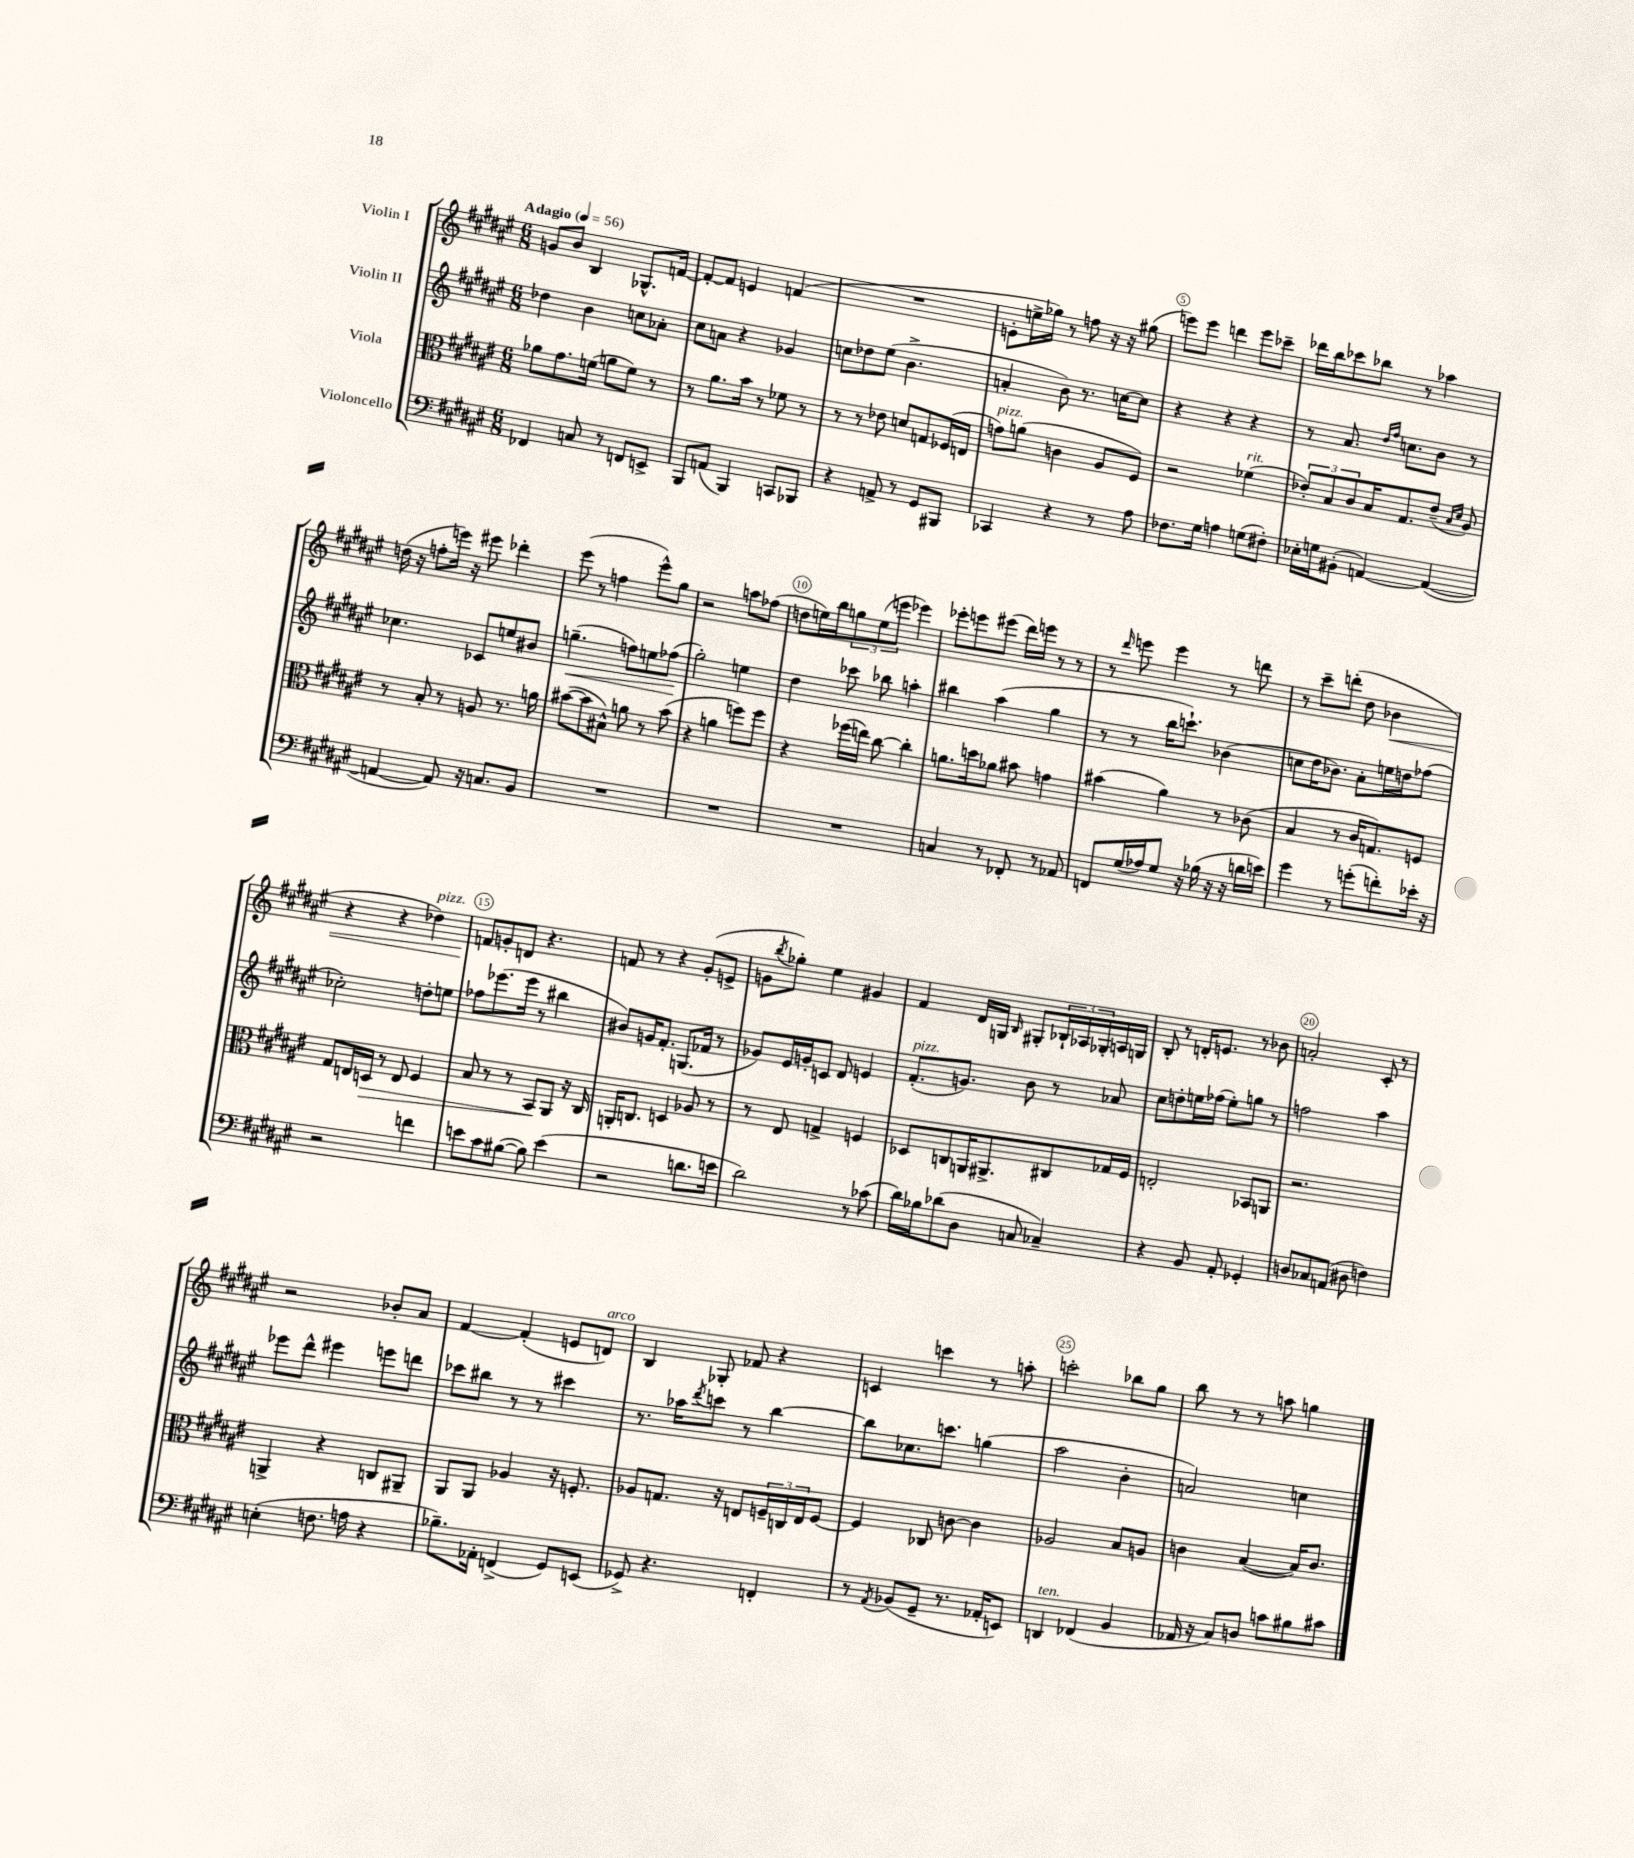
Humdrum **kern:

**kern	**kern	**dynam	**kern	**dynam	**kern	**dynam
*part4	*part3	*part3	*part2	*part2	*part1	*part1
*staff4	*staff3	*staff3	*staff2	*staff2	*staff1	*staff1
*I"Violoncello	*I"Viola	*	*I"Violin II	*	*I"Violin I	*
*clefF4	*clefC3	*	*clefG2	*	*clefG2	*
*k[f#c#g#d#a#e#]	*k[f#c#g#d#a#e#]	*	*k[f#c#g#d#a#e#]	*	*k[f#c#g#d#a#e#]	*
*M6/8	*M6/8	*	*M6/8	*	*M6/8	*
*MM56	*MM56	*	*MM56	*	*MM56	*
=1	=1	=1	=1	=1	=1	=1
!	!	!	!	!	!LO:TX:a:B:t=Adagio	!
4FF-X/	8a-X\L	.	4dd-X\	.	8gn/L	.
.	8.g#\	.	.	.	8b/J	.
8Cn/	.	.	4b\	.	4B/	.
.	(16fn\Jk	.	.	.	.	.
8r	8an\L	.	.	.	.	.
8FFn/L	8f\J)	.	8ccn\L	.	8.G-X^^/L	.
8EEn^/J	8r	.	8a-X'\J	.	.	.
.	.	.	.	.	[16fn/Jk	.
=2	=2	=2	=2	=2	=2	=2
8BBB/L	8r	.	8cc#\L	.	8f'/L_	.
(8AAn/J	8.a#\L	.	8an\J	.	8f/J]	.
4BBB/)	.	.	4r	.	4en/	.
.	16b\Jk	.	.	.	.	.
.	8r	.	.	.	.	.
8CCn/L	8f-X\	.	4g-X/	.	(4fn/	.
8BBB-X/J	8r	.	.	.	.	.
=3	=3	=3	=3	=3	=3	=3
4r	8r	.	8ccn\L	.	2.r	.
.	8r	.	8dd-X\	.	.	.
8AAn^/	8e-X\	.	(8ee#\J	.	.	.
8r	8dn/L	.	4.b^\	.	.	.
8GG#/L	8Gn/	.	.	.	.	.
8BBB#X/J	(16F-X/L	.	.	.	.	.
.	16En/JJ	.	.	.	.	.
=4	=4	=4	=4	=4	=4	=4
!	!LO:TX:a:i:t=pizz.	!	!	!	!	!
4CC-X/	8gn\L)	.	4an'/	.	8en'\L	.
.	(8an\J	.	.	.	16een^\L	.
.	.	.	.	.	16gg-X\JJ)	.
4r	4cn\	.	8b\)	.	8r	.
.	.	.	8.r	.	8ffn\	.
8r	8A#/L	.	.	.	16r	.
.	.	.	[16ccn\KL	.	16r	.
8A#\	8F#/J)	.	8cc\J]	.	(8gg#X\	.
=5	=5	=5	=5	=5	=5	=5
8.F-X\L	2r	.	4r	.	8eeen\L)	.
.	.	.	.	.	8eee\J	.
16G#\Jk	.	.	.	.	.	.
4An\	.	.	4r	.	4dddn\	.
!	!LO:TX:a:i:t=rit.	!	!	!	!	!
(8Gn\L	(4f-X\	.	4r	.	8eee\L	.
8F#X'\J)	.	.	.	.	8ccc-X~\J	.
=6	=6	=6	=6	=6	=6	=6
16E-X'\LL	12e-X'/L)	.	8r	.	16ddd-X\LL	.
16Gn\J	.	.	.	.	16bb\J	.
.	12B/	.	.	.	.	.
(8BB#X'\J	.	.	8.a#/	.	8ccc-X\	.
.	12c#/	.	.	.	.	.
[4AAn/)	16B/K	.	.	.	8bb-X\J	.
.	.	.	16qqdd#/LL	.	.	.
.	.	.	16qqff#/JJ	.	.	.
.	8.G#/	.	8.ccn\L	.	.	.
.	.	.	.	.	8r	.
(4AA/_	(8e-~/J	.	8b\J	.	4aa-X\	.
.	16qqB/LL	.	.	.	.	.
.	16qqd#/JJ	.	.	.	.	.
.	8A#/)	.	8r	.	.	.
!!LO:LB:g=z
=7	=7	=7	=7	=7	=7	=7
4AAn/_	8r	.	4.cc-X\	.	(16ddn\	.
.	.	.	.	.	16r	.
.	8B'/	.	.	.	8ffn'\L	.
8AA/])	8r	.	.	.	16eeen\Jk)	.
.	.	.	.	.	16r	.
16r	8An/	.	8c-X/L	.	8eee#X\	.
8.Cn/L	.	.	.	.	.	.
.	8.r	.	8een/	.	4ddd-X'\	.
8BB/J	.	.	8b#X/J	.	.	.
.	16an\	.	.	.	.	.
=8	=8	=8	=8	=8	=8	=8
!	!	!	!	!LO:HP:b	!	!
2.r	([8b#X\L	.	(4.ggn~\	<	(8eee#\	.
.	8b#\]	.	.	.	8r	.
.	8B#X^^\J)	.	.	.	4ffn\	.
.	8an\	.	8ffn\L)	.	.	.
.	8r	.	8een\	.	8eee#^^\L)	.
.	(8b#\	.	(8ff-X\J	.	8gg#\J	.
.	.	.	.	[	.	.
=9	=9	=9	=9	=9	=9	=9
2.r	4r	.	2gg#'\)	.	2r	.
.	4an\	.	.	.	.	.
.	8ffn\L)	.	4een\	.	8aan\L	.
.	8ff\J	.	.	.	(8ff-X\J	.
=10	=10	=10	=10	=10	=10	=10
2.r	4r	.	4dd#\	.	8ddn\L	.
.	.	.	.	.	16een\L)	.
.	.	.	.	.	16bb\J	.
.	(16ff-X\LL	.	8ccc-X\	.	12ggn\	.
.	16een\JJ)	.	.	.	.	.
.	.	.	.	.	(12ee\	.
.	[8cc#\	.	8bb-X\	.	.	.
.	.	.	.	.	12eeen\J	.
.	4cc#'\]	.	4aan'\	.	4eee-X\)	.
=11	=11	=11	=11	=11	=11	=11
4Cn/	8.an\L	.	4bb#X\	.	8eee-X'\L	.
.	.	.	.	.	8eeen\	.
.	16ddn\k	.	.	.	.	.
8r	8a-X\J	.	(4aa#\	.	(8eee#X\J	.
8FF-X'/	8b#X\	.	.	.	16ddd#\LL)	.
.	.	.	.	.	16eeen\JJ	.
8r	4gn\	.	4gg#\	.	8r	.
8AA-X/	.	.	.	.	8r	.
=12	=12	=12	=12	=12	=12	=12
8FFn/L	(4b#X\	.	8r	.	8r	.
.	.	.	.	.	16qqddd#/	.
(16G#/L	.	.	8r	.	8eeen\	.
16A-X/J)	.	.	.	.	.	.
8G#/J	4a#\)	.	16bb\KL	.	4eee\	.
.	.	.	8.cccn`\J)	.	.	.
16r	.	.	.	.	.	.
(16B-X\	.	.	.	.	.	.
16r	8r	.	(4b-X\	.	8r	.
16r	.	.	.	.	.	.
16dn\LL	(8c-X\	.	.	.	8dddn\	.
16en\JJ)	.	.	.	.	.	.
=13	=13	=13	=13	=13	=13	=13
4g#\	4B/	.	8ccn\L	.	8r	.
.	.	.	16dd#\K	.	8ccc#~\L	.
.	.	.	8.b-X\J)	.	.	.
8r	8r	.	.	.	(8dddn'\J	.
(8gn'\L	16c#/KL	.	8a#'\L	.	8dd#\	.
.	8.Gn/)	.	.	.	.	.
!	!	!	!	!	!	!LO:HP:b
8fn'\)	.	.	16een\L	.	4b-X\	<
.	.	.	16ddn\J	.	.	.
16e-X'\Jk	8Fn/J	.	(8ff-X\J	.	.	.
16r	.	.	.	.	.	.
!!LO:LB:g=z
=14	=14	=14	=14	=14	=14	=14
2r	8G#/L	.	2cc-X'\)	.	4r	.
.	16En/L	.	.	.	.	.
!	!	!LO:HP:b	!	!	!	!
.	16Dn/JJ	>	.	.	.	.
.	8r	.	.	.	4r	.
.	8E/	.	.	.	.	.
!	!	!	!	!	!LO:TX:a:i:t=pizz.	!
4fn\	4F#/	.	8ddn'\L	.	4dd-X\)	.
.	.	.	8een\J	.	.	.
=15	=15	=15	=15	=15	=15	=15
8en\L	8B/	.	8ff-X\L	.	8fn/L	.
8c#\	8r	.	(8.eee-X\	.	8gn'/	[
([8B#X\J	8r	.	.	.	8dn/J	.
.	.	.	16eee-\Jk	.	.	.
8B#\])	8BB/L	.	8r	.	4.r	.
(4e\	8AA#/J	]	4bb#X\	.	.	.
.	16r	.	.	.	.	.
.	16C#/	.	.	.	.	.
=16	=16	=16	=16	=16	=16	=16
2r	16AAn'/KL	.	8b#X/L)	.	8fn/	.
.	8.Cn/J	.	.	.	.	.
.	.	.	16gn/K	.	8r	.
.	.	.	8.f#'/J	.	.	.
.	4Dn/	.	.	.	4r	.
.	.	.	(8.Gn/L	.	.	.
8.dn\L	8A-X/	.	.	.	(8g#'/L	.
.	.	.	16f-X/Jk	.	.	.
.	8r	.	8r	.	8en^/J	.
16en\Jk	.	.	.	.	.	.
=17	=17	=17	=17	=17	=17	=17
2d#\)	8r	.	8g-X/L)	.	8gn\L	.
.	.	.	.	.	8qbb/	.
.	8E#/	.	16e#/L	.	8gg-X'\J)	.
.	.	.	16gn'/J	.	.	.
.	4Gn^/	.	8cn/J	.	4ee#\	.
.	.	.	8d#/	.	.	.
8r	4Fn/	.	4en/	.	4g#X/	.
(8c-X\	.	.	.	.	.	.
=18	=18	=18	=18	=18	=18	=18
!	!	!	!LO:TX:a:i:t=pizz.	!	!	!
16d#\LL)	8D-X/L	.	(8.f#'/L	.	4f#/	.
16B-X\J	.	.	.	.	.	.
(8d-X\	8Cn/	.	.	.	.	.
.	.	.	8.gn/J)	.	.	.
8D#\J	16AAn/K	.	.	.	16d#/LL	.
.	8.AA#X^/	.	.	.	16Gn/JJ	.
.	.	.	.	.	16qqB/	.
8Cn/	.	.	8b\	.	8G#X'/L	.
4C-X~/)	8C#X/	.	8r	.	24B-X`/L	.
.	.	.	.	.	24A-X/	.
.	.	.	.	.	24G-X'/	.
.	16G-X/L	.	8a-X/	.	16An/	.
.	16F#/JJ	.	.	.	16Gn/JJ	.
=19	=19	=19	=19	=19	=19	=19
4r	2En'/	.	8cc#\L	.	8B'/	.
.	.	.	8ddn'\	.	8r	.
8BB/	.	.	16een\L	.	16dn'/KL	.
.	.	.	(16ff-X\JJ	.	8.en/J	.
8AA#'/	.	.	8ee'\L)	.	.	.
4GG-X'/	8BB-X/L	.	8ggn\J	.	8r	.
.	8AAn/J	.	8r	.	8b-X\	.
=20	=20	=20	=20	=20	=20	=20
8Dn/L	2.r	.	2ffn\	.	2an'/	.
8C-X/	.	.	.	.	.	.
(8AAn/J	.	.	.	.	.	.
8D#X\	.	.	.	.	.	.
4Fn\)	.	.	4aa#\	.	8c#'/	.
.	.	.	.	.	8r	.
!!LO:LB:g=z
=21	=21	=21	=21	=21	=21	=21
(4En'\	4AAn^/	.	8eee-X\L	.	2r	.
.	.	.	8ddd#^^\J	.	.	.
8.Fn\	4r	.	4eee#X\	.	.	.
16An\	.	.	.	.	.	.
4r	8Cn/L	.	8eeen\L	.	8b-X'/L	.
.	8AA#X~/J	.	8dddn\J	.	8a#/J	.
=22	=22	=22	=22	=22	=22	=22
8.B-X~\L)	8AA#/L	.	8ccc-X\L	.	[4f#/	.
.	8AA#/J	.	8bb#X\J	.	.	.
16AA-X'\Jk	.	.	.	.	.	.
(4FFn^/	4A-X/	.	8r	.	(4f#'/]	.
.	.	.	8r	.	.	.
8GG#/L)	16r	.	4ccc#X\	.	8en/L	.
.	8.Fn'/	.	.	.	.	.
!	!	!	!	!	!LO:TX:a:i:t=arco	!
(8EEn/J	.	.	.	.	8dn/J)	.
=23	=23	=23	=23	=23	=23	=23
8GG-X^/)	8A-X/L	.	8.r	.	4B/	.
4.r	8.Gn/J	.	.	.	.	.
.	.	.	16aa-X\KL	.	.	.
.	.	.	8qddd#/	.	.	.
.	.	.	8cccn\J	.	8G-X'/	.
.	16r	.	.	.	.	.
.	8En/L	.	8r	.	8f-X/	.
4FFn'/	24Fn~/L	.	[4bb\	.	4r	.
.	24Cn/	.	.	.	.	.
.	24E/J	.	.	.	.	.
.	[8F/J	.	.	.	.	.
=24	=24	=24	=24	=24	=24	=24
8r	4F/]	.	8bb\L]	.	4cn/	.
8qAA#/	.	.	.	.	.	.
(8BB-X/L	.	.	8.cc-X\	.	.	.
8GG#~/J	8C-X/	.	.	.	4cccn\	.
.	.	.	8.cccn\J	.	.	.
8.r	[8cn\	.	.	.	.	.
.	4c\]	.	(4ggn\	.	8r	.
16AA-X'/KL	.	.	.	.	.	.
8EEn/J)	.	.	.	.	8aan'\	.
=25	=25	=25	=25	=25	=25	=25
!LO:TX:a:i:t=ten.	!	!	!	!	!	!
4DDn/	2A-X/	.	2aa#\	.	2cccn'\	.
(4FF-X/	.	.	.	.	.	.
4BB/	8B/L	.	4b'\	.	8bb-X\L	.
.	8An/J	.	.	.	8gg#\J	.
=26	=26	=26	=26	=26	=26	=26
16AA-X/	4cn\	.	2an/)	.	8bb\	.
16r	.	.	.	.	.	.
8C#/L)	.	.	.	.	8r	.
8Dn/J	([4B/	.	.	.	8r	.
8cn\L	.	.	.	.	8aan\	.
8B#X\	16B/KL])	.	4ccn\	.	4ggn\	.
.	8.c/J	.	.	.	.	.
8c#X\J	.	.	.	.	.	.
==	==	==	==	==	==	==
*-	*-	*-	*-	*-	*-	*-
